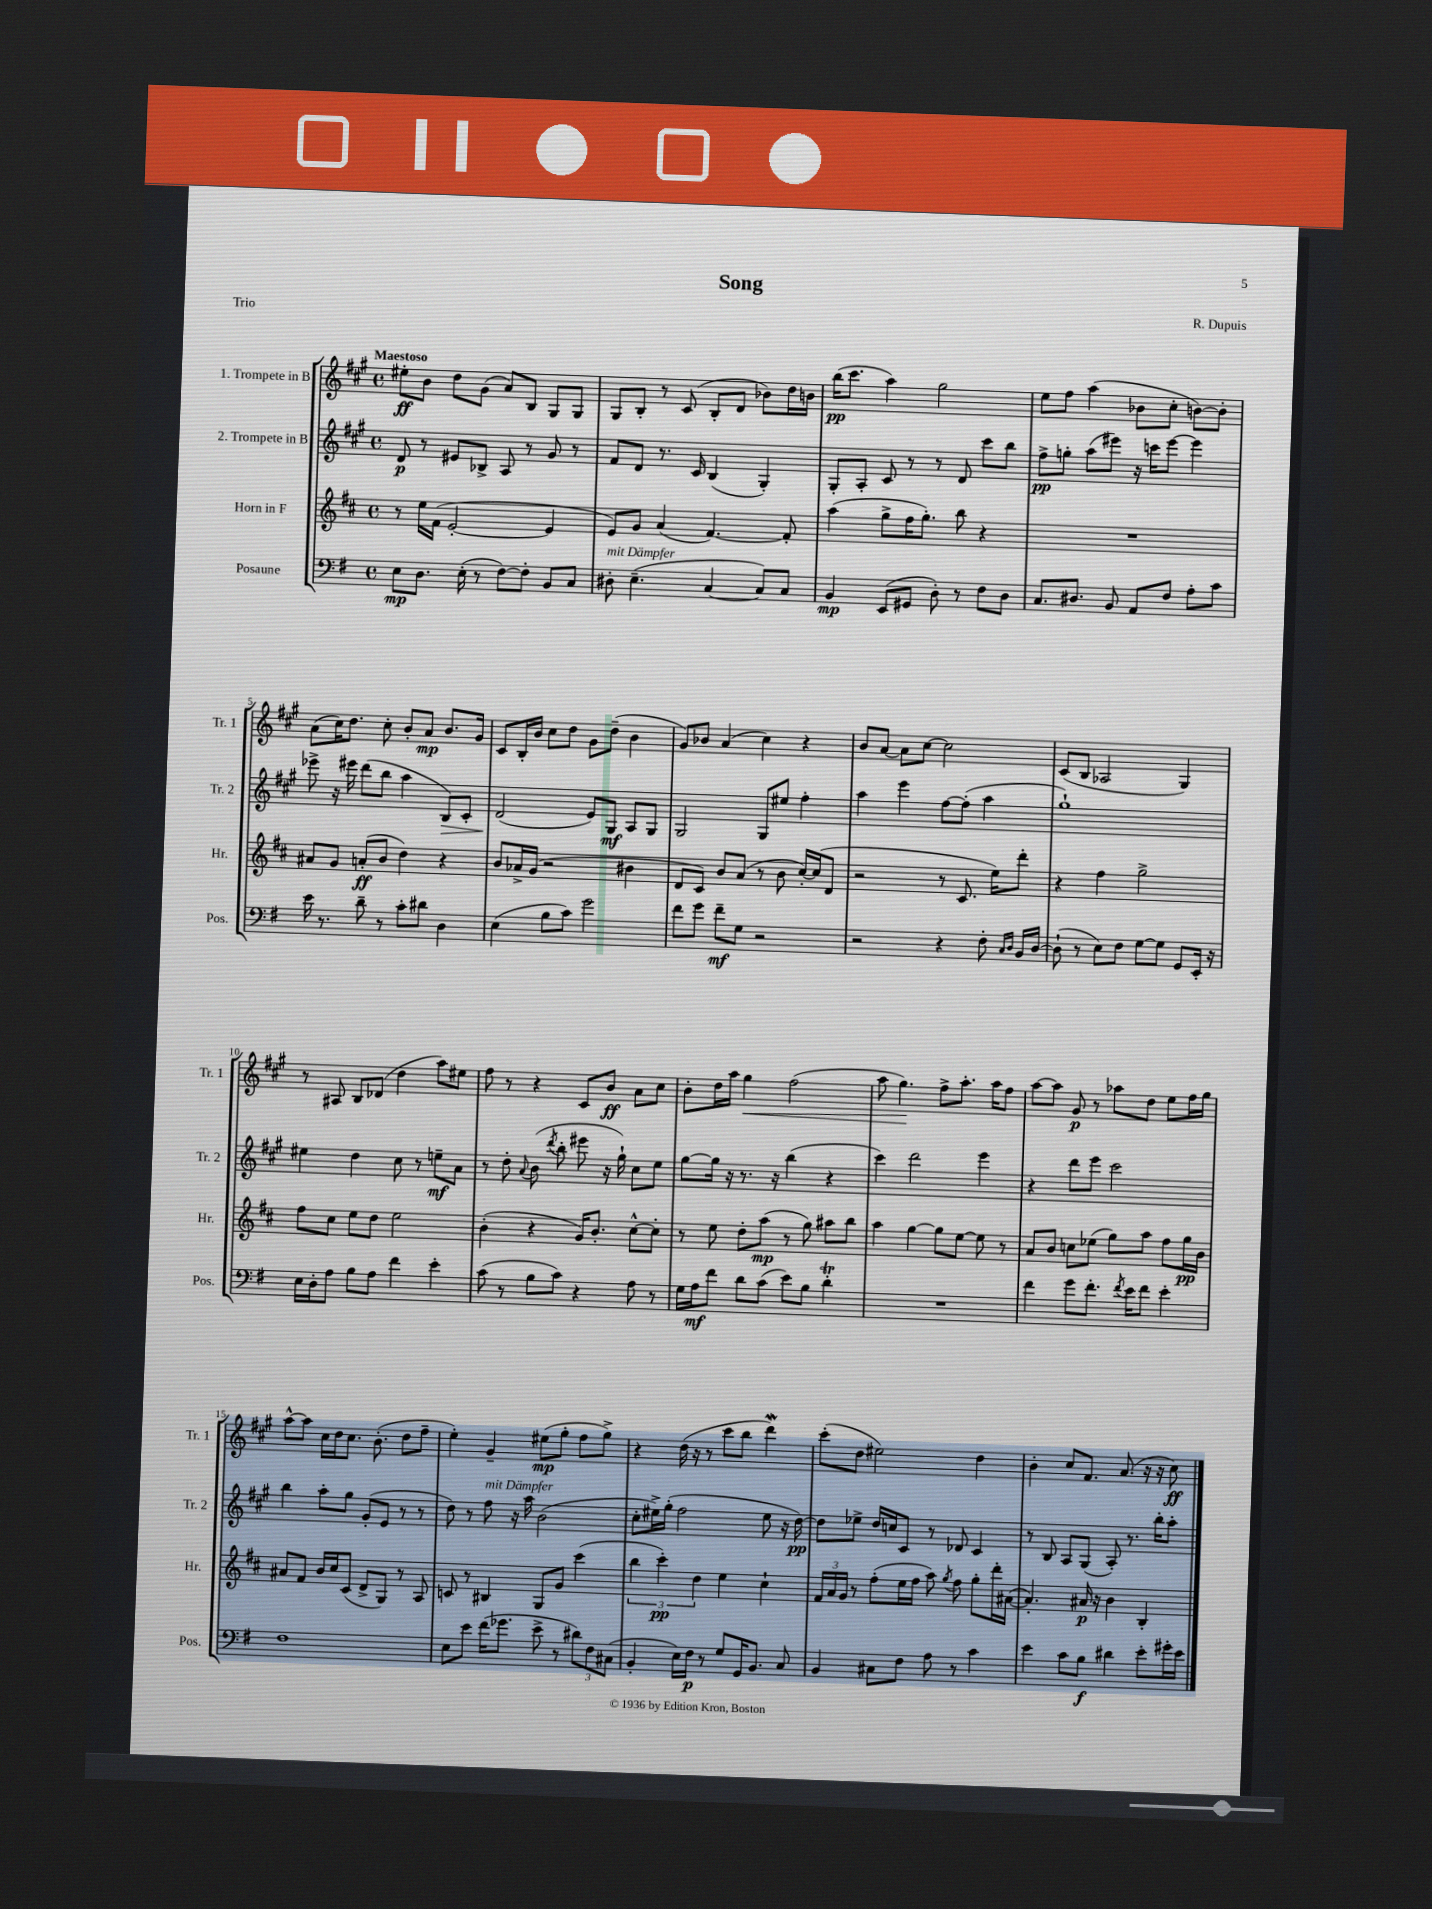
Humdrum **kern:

**kern	**dynam	**kern	**dynam	**kern	**dynam	**kern	**dynam
*part4	*part4	*part3	*part3	*part2	*part2	*part1	*part1
*staff4	*staff4	*staff3	*staff3	*staff2	*staff2	*staff1	*staff1
*I"Posaune	*	*I"Horn in F	*	*I"2. Trompete in B	*	*I"1. Trompete in B	*
*I'Pos.	*	*I'Hr.	*	*I'Tr. 2	*	*I'Tr. 1	*
*clefF4	*	*clefG2	*	*clefG2	*	*clefG2	*
*k[f#]	*	*k[f#c#]	*	*k[f#c#g#]	*	*k[f#c#g#]	*
*M4/4	*	*M4/4	*	*M4/4	*	*M4/4	*
*met(c)	*	*met(c)	*	*met(c)	*	*met(c)	*
=1	=1	=1	=1	=1	=1	=1	=1
!	!	!	!	!	!	!LO:TX:a:B:t=Maestoso	!
8E\L	mp	8r	.	8d/	p	8ee#X'\L	ff
8.D\J	.	16ee\LL	.	8r	.	8b\J	.
.	.	(16f#\JJ	.	.	.	.	.
.	.	[2e'/	.	8e#X/L	.	8dd\L	.
(16E'\	.	.	.	.	.	.	.
8r	.	.	.	8B-X^/J	.	(8g#\J	.
[8F#\L)	.	.	.	8A/	.	8a/L)	.
8F#'\J]	.	.	.	8r	.	8B/J	.
8BB/L	.	4e/]	.	8g#/	.	8G#/L	.
8C/J	.	.	.	8r	.	8G#/J	.
=2	=2	=2	=2	=2	=2	=2	=2
!LO:TX:a:i:t=mit Dämpfer	!	!	!	!	!	!	!
8D#X'\	.	8e/L)	.	8f#/L	.	8G#/L	.
(4.E~\	.	8g/J	.	8d/J	.	8B'/J	.
.	.	(4a/	.	8.r	.	8r	.
.	.	.	.	.	.	(8c#/	.
.	.	.	.	16c#/	.	.	.
[4C/	.	[4.f#/)	.	(4B/	.	8B'/L	.
.	.	.	.	.	.	8d/J	.
8C/L])	.	.	.	4G#'/)	.	8b-X\L)	.
8C/J	.	8f#'/]	.	.	.	16dd\L	.
.	.	.	.	.	.	16bn\JJ	.
=3	=3	=3	=3	=3	=3	=3	=3
4BB/	mp	(4aa\	.	8G#'/L	.	(16bb\KL	pp
.	.	.	.	.	.	8.ccc#\J	.
.	.	.	.	8A'/J	.	.	.
(8EE/L	.	8gg^\L	.	8c#/	.	4aa\)	.
8GG#X/J	.	16ff#\K	.	8r	.	.	.
.	.	8.gg'\J)	.	.	.	.	.
8D'\)	.	.	.	8r	.	2gg#\	.
8r	.	8bb\	.	8d/	.	.	.
8F#\L	.	4r	.	8ccc#\L	.	.	.
8D\J	.	.	.	8bb\J	.	.	.
=4	=4	=4	=4	=4	=4	=4	=4
8.C/L	.	1r	.	8ff#^\L	pp	8ee\L	.
.	.	.	.	8ggn'\J	.	8ff#\J	.
8.D#X/J	.	.	.	.	.	.	.
.	.	.	.	(8aa\L	.	(4aa\	.
8BB/	.	.	.	8eee#X\J)	.	.	.
8AA/L	.	.	.	16r	.	8b-X\L	.
.	.	.	.	16cccn\KL	.	.	.
8F#/J	.	.	.	[8eee#\J	.	8cc#'\J	.
8A'\L	.	.	.	4eee#\]	.	[8bn\L)	.
8c\J	.	.	.	.	.	8b'\J]	.
!!LO:LB:g=z
=5	=5	=5	=5	=5	=5	=5	=5
16e\	.	8a#X/L	.	8eee-X^\	.	(8a\L	.
8.r	.	.	.	.	.	.	.
.	.	8g/J	.	16r	.	16cc#\K)	.
.	.	.	.	16eee#X\	.	8.dd\J	.
8d~\	.	(8an'/L	ff	(8ddd\L	.	.	.
8r	.	8b/J	.	8bb\J	.	8cc#'\	.
8c'\L	.	4dd\)	.	4aa\	.	8b'/L	.
8d#X\J	.	.	.	.	.	8a/J	mp
!	!	!	!	!	!LO:HP:b	!	!
4D\	.	4r	.	8B/L)	>	8.b/L	.
.	.	.	.	8c#'/J	.	.	.
.	.	.	.	.	.	16g#/Jk	.
=6	=6	=6	=6	=6	=6	=6	=6
(4E\	.	8b/L	.	(2d/	.	8c#/L	.
.	.	16a-X^/L	.	.	.	16B'/L	.
.	.	(16g/JJ	.	.	.	16b/JJ	.
8B\L	.	2r	.	.	.	8cc#\L	.
8c\J)	.	.	.	.	.	8dd\J	.
2g\	.	.	.	8e/L)	]	8g#\L	.
.	.	.	.	8G#/J	mf	(8dd~\J	.
.	.	4b#X\	.	8A/L	.	4b\	.
.	.	.	.	8G#/J	.	.	.
=7	=7	=7	=7	=7	=7	=7	=7
8f#\L	.	8d/L	.	2G#/	.	8g#/L)	.
8g\J	.	8c#/J)	.	.	.	8b-X/J	.
8f#~\L	mf	8b/L	.	.	.	(4a/	.
8G\J	.	(8a/J	.	.	.	.	.
2r	.	8r	.	8G#/L	.	4cc#\)	.
.	.	8b\	.	8ee#X/J	.	.	.
.	.	[16cc#'/LL)	.	4ff#'\	.	4r	.
.	.	(16cc#/J]	.	.	.	.	.
.	.	8d/J	.	.	.	.	.
=8	=8	=8	=8	=8	=8	=8	=8
2r	.	2r	.	4aa\	.	8b/L	.
.	.	.	.	.	.	[8a/J	.
.	.	.	.	4eee\	.	8a\L]	.
.	.	.	.	.	.	[8cc#\J	.
4r	.	8r	.	[8ff#\L	.	2cc#\]	.
.	.	8.c#/	.	(8ff#'\J]	.	.	.
8F#'\	.	.	.	4aa\	.	.	.
.	.	16ee\KL)	.	.	.	.	.
16qqC/LL	.	.	.	.	.	.	.
16qqD/JJ	.	.	.	.	.	.	.
16BB/LL	.	8ddd'\J	.	.	.	.	.
[16D/JJ	.	.	.	.	.	.	.
=9	=9	=9	=9	=9	=9	=9	=9
(8D`\]	.	4r	.	1gg#`)	.	(8c#/L	.
8r	.	.	.	.	.	8B/J	.
8E\L)	.	4ff#\	.	.	.	2A-X/	.
8F#\J	.	.	.	.	.	.	.
[8G\L	.	2gg^\	.	.	.	.	.
8G\J]	.	.	.	.	.	.	.
8GG/L	.	.	.	.	.	4G#/)	.
16EE'/Jk	.	.	.	.	.	.	.
16r	.	.	.	.	.	.	.
!!LO:LB:g=z
=10	=10	=10	=10	=10	=10	=10	=10
16E\LL	.	8ff#\L	.	4ee#X\	.	8r	.
16D'\J	.	.	.	.	.	.	.
8A\J	.	8cc#\J	.	.	.	8A#X/	.
8B\L	.	8ee\L	.	4dd\	.	8B/L	.
8A\J	.	8dd\J	.	.	.	(8d-X/J	.
4f#\	.	2ee\	.	8cc#\	.	4dd\	.
.	.	.	.	8r	.	.	.
4e'\	.	.	.	8een~\L	mf	8aa\L)	.
.	.	.	.	8a\J	.	8ee#X\J	.
=11	=11	=11	=11	=11	=11	=11	=11
(8c\	.	(4b'\	.	8r	.	8ff#\	.
8r	.	.	.	8dd'\	.	8r	.
.	.	.	.	8qqa/	.	.	.
8B\L	.	4r	.	(8b\	.	4r	.
.	.	.	.	8qddd/	.	.	.
8c\J)	.	.	.	8bb'\	.	.	.
4r	.	16g/KL)	.	8eee#X\	.	8c#/L	.
.	.	8.b'/J	.	.	.	.	.
.	.	.	.	16r	.	8b/J	ff
.	.	.	.	16gg#`\)	.	.	.
8A\	.	[8cc#^^\L	.	8cc#\L	.	8a\L	.
8r	.	8cc#'\J]	.	8ee\J	.	8cc#\J	.
=12	=12	=12	=12	=12	=12	=12	=12
16G\LL	.	8r	.	[8gg#\L	.	8b'\L	.
16A\J	mf	.	.	.	.	.	.
8f#\J	.	8ee\	.	16gg#\Jk]	.	16dd\L	.
.	.	.	.	16r	.	16aa\JJ	.
!	!	!	!	!	!	!	!LO:HP:b
8d\L	.	8dd'\L	.	8.r	.	4gg#\	<
(8c\J	.	(8aa\J	mp	.	.	.	.
.	.	.	.	16r	.	.	.
8e\L)	.	8r	.	(4bb\	.	(2ff#\	.
8B\J	.	8gg\)	.	.	.	.	.
4dT'\	.	8aa#X\L	.	4r	.	.	.
.	.	8bb\J	.	.	.	.	.
=13	=13	=13	=13	=13	=13	=13	=13
1r	.	4aa\	.	4ccc#\)	.	8aa\	.
.	.	.	.	.	.	4.gg#\)	.
.	.	[4gg\	.	2ddd\	.	.	.
.	.	8gg\L]	.	.	.	8ff#^\L	[
.	.	[8ee\J	.	.	.	8.aa'\J	.
.	.	8ee\]	.	4eee\	.	.	.
.	.	.	.	.	.	16aa\KL	.
.	.	8r	.	.	.	8ff#\J	.
=14	=14	=14	=14	=14	=14	=14	=14
4f#\	.	8a/L	.	4r	.	[8aa\L	.
.	.	8b/J	.	.	.	8aa\J]	.
8g\L	.	8ccn\L	.	8ddd\L	.	8g#/	p
8.f#'\J	.	(8ee-X\J	.	8eee\J	.	8r	.
.	.	8gg\L)	.	2ccc#\	.	8aa-X\L	.
8qf#/	.	.	.	.	.	.	.
16e\KL	.	.	.	.	.	.	.
8f#\J	.	8aa\J	.	.	.	8dd\J	.
4e'\	.	8ff#\L	.	.	.	8ee\L	.
.	.	16gg\L	pp	.	.	16ff#\L	.
.	.	16b\JJ	.	.	.	16gg#\JJ	.
!!LO:LB:g=z
=15	=15	=15	=15	=15	=15	=15	=15
1F#	.	8a#X/L	.	4bb\	.	[8aa^^\L	.
.	.	8f#/J	.	.	.	8aa\J]	.
.	.	16b/LL	.	8aa'\L	.	16cc#\LL	.
.	.	16cc#/J	.	.	.	16dd\J	.
.	.	(8c#/J	.	8gg#\J	.	8.cc#\J	.
.	.	8d^/L	.	(8g#'/L	.	.	.
.	.	.	.	.	.	(8.b'\	.
.	.	8G/J)	.	8e/J	.	.	.
.	.	8r	.	8r	.	8dd\L	.
.	.	8A/	.	8r	.	8ff#~\J	.
=16	=16	=16	=16	=16	=16	=16	=16
8E\L	.	8cn/	.	8dd\)	.	4ee'\)	.
8e\J	.	8r	.	8r	.	.	.
!	!	!	!	!LO:TX:a:i:t=mit Dämpfer	!	!	!
(16f#\KL	.	4B#X/	.	8ff#\	.	4g#~/	.
8.g-X\J	.	.	.	.	.	.	.
.	.	.	.	16r	.	.	.
.	.	.	.	16aa\	.	.	.
8e^\	.	8G/L	.	(2b\	.	(8ee#X\L	mp
8r	.	8g/J	.	.	.	8gg#'\J	.
12d#X\L)	.	(4ccc#\	.	.	.	8ff#\L	.
12F#\	.	.	.	.	.	.	.
.	.	.	.	.	.	8gg#^\J)	.
(12C#X\J	.	.	.	.	.	.	.
=17	=17	=17	=17	=17	=17	=17	=17
4BB'/	.	6bb\	.	8cc#'\L	.	4r	.
.	.	.	.	16ee#X^\L)	.	.	.
.	.	6ccc#'\)	pp	.	.	.	.
.	.	.	.	(16gg#'\JJ	.	.	.
16E\LL)	.	.	.	2ff#\	.	(16dd\	.
16F#\JJ	p	.	.	.	.	16r	.
.	.	6dd\	.	.	.	.	.
8r	.	.	.	.	.	8r	.
8G/L	.	4ee\	.	.	.	8ccc#\L	.
16GG/K	.	.	.	.	.	8bb\J	.
8.BB/J	.	.	.	.	.	.	.
.	.	4cc#`\	.	8ee#\	.	4dddw\)	.
8C/	.	.	.	16r	.	.	.
.	.	.	.	[16dd\)	pp	.	.
=18	=18	=18	=18	=18	=18	=18	=18
4BB/	.	24f#/LL	.	8dd\L]	.	(8ccc#'\L	.
.	.	24a/	.	.	.	.	.
.	.	24g/JJ	.	.	.	.	.
.	.	8r	.	8ee-X^\J	.	8dd\J	.
8C#X\L	.	(8ff#'\L	.	16dd/LL	.	2ee#X\)	.
.	.	.	.	16ccn/J	.	.	.
8F#\J	.	16ee\L	.	8c#/J	.	.	.
.	.	16ff#\JJ	.	.	.	.	.
8A\	.	8aa\)	.	8r	.	.	.
.	.	8qgg/	.	.	.	.	.
8r	.	8ff#\	.	8d-X/	.	.	.
4c\	.	8gg'\L	.	4c#/	.	4dd\	.
.	.	16ddd'\L	.	.	.	.	.
.	.	([16a#X\JJ	.	.	.	.	.
=19	=19	=19	=19	=19	=19	=19	=19
4e\	.	4.a#'/])	.	8r	.	4b'\	.
.	.	.	.	8B/	.	.	.
8c\L	.	.	.	8A/L	.	8cc#/L	.
8B\J	f	16a#X/	p	(8G#/J	.	8.f#/J	.
.	.	16r	.	.	.	.	.
4d#X\	.	4b\	.	8A'/)	.	.	.
.	.	.	.	.	.	(8.a/	.
.	.	.	.	8.r	.	.	.
8e'\L	.	4B'/	.	.	.	16r	.
.	.	.	.	16bb'\KL	.	16r	.
16g#X'\L	.	.	.	8aa'\J	.	8cc#\)	ff
16e\JJ	.	.	.	.	.	.	.
==	==	==	==	==	==	==	==
*-	*-	*-	*-	*-	*-	*-	*-
